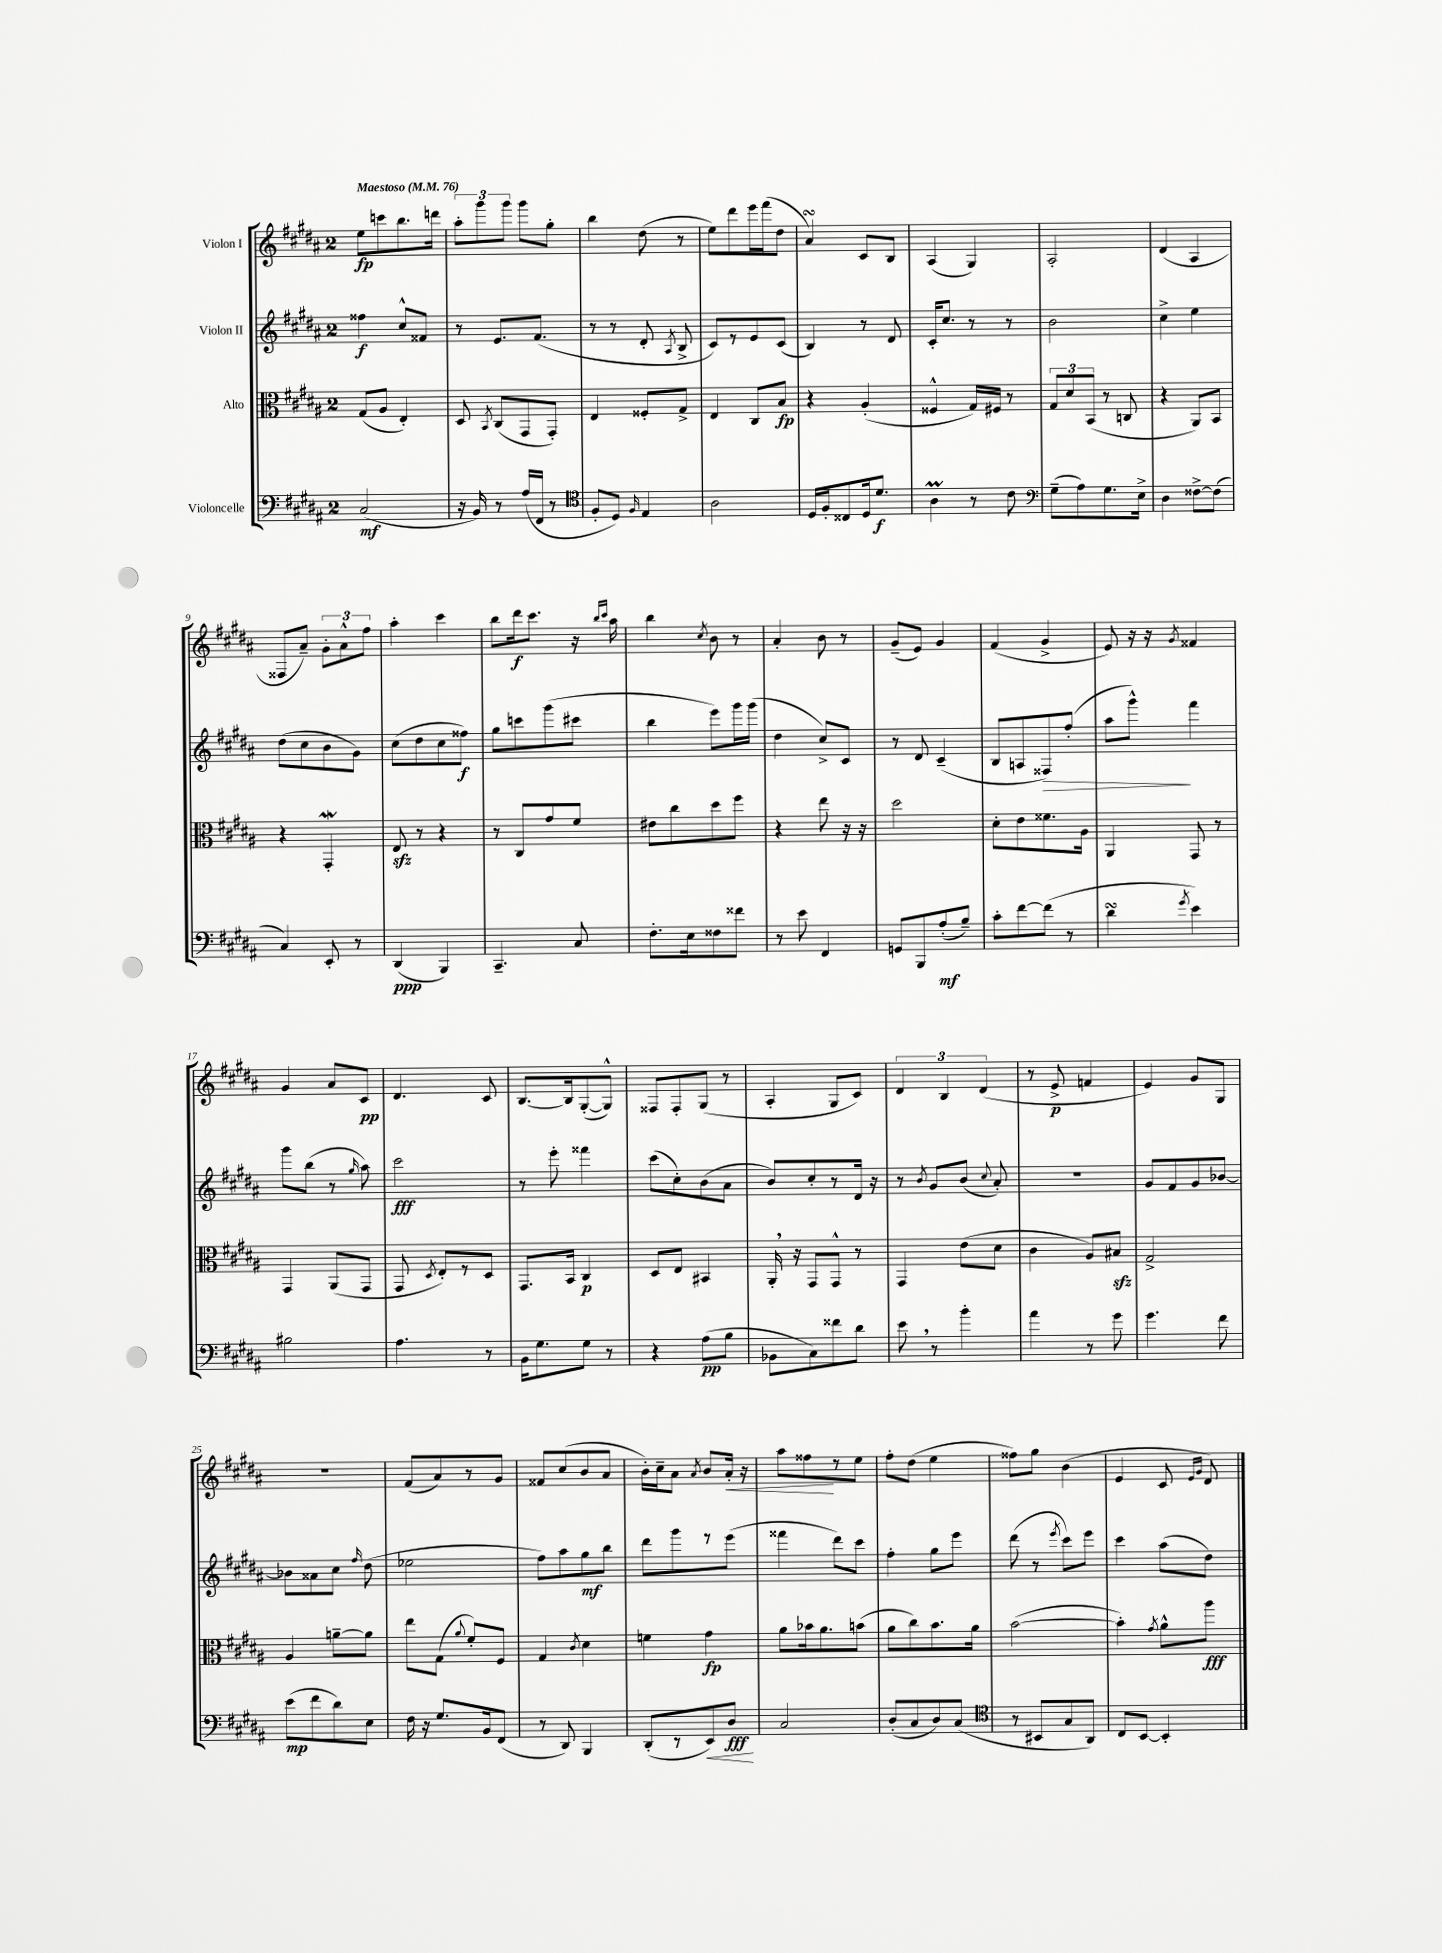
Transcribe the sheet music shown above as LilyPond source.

<<
\new StaffGroup <<
\new Staff = "s0" \with { instrumentName = "Violon I" } {
    \clef treble \key b \major \once \override Staff.TimeSignature.style = #'single-digit \time 2/4 \tempo "Maestoso" 4 = 76
    \autoBeamOff e''8[\fp c'''8 b''8. d'''16] |
    \tuplet 3/2 { ais''8[-. gis'''8 gis'''8] } gis'''8[ gis''8]-. |
    b''4 dis''8( r8 |
    e''8[) dis'''8 e'''16 fis'''16( dis''8] |
    ais'4\turn) cis'8[ b8] |
    ais4( gis4) |
    ais2-. |
    dis'4( ais4 |
    fisis8[ ais'8]--) \tuplet 3/2 { gis'8[-. ais'8-^ fis''8] } |
    ais''4-. cis'''4 |
    b''8[ dis'''16\f cis'''8.] r16 \grace { b''16[ cis'''16] } ais''16 |
    b''4 \acciaccatura { cis''8 } b'8 r8 |
    ais'4-. b'8 r8 |
    gis'8[--( e'8]) gis'4 |
    fis'4( gis'4-> |
    e'8) r16 r16 \acciaccatura { gis'8 } fisis'4 |
    gis'4 ais'8[ cis'8]\pp |
    dis'4. cis'8 |
    b8.[~ b16 gis8~-.( gis8]-^) |
    fisis8[ fisis8-. gis8]( r8 |
    ais4-. gis8[ cis'8]) |
    \tuplet 3/2 { dis'4 b4 dis'4( } |
    r8 e'8->\p f'4 |
    e'4) gis'8[ gis8] |
    r2 |
    fis'8[( ais'8) r8 gis'8] |
    fisis'8[ cis''8( b'8 ais'8] |
    b'16[-.) cis''16-- ais'8] \acciaccatura { ais'8 } b'8[ ais'16]-.\< r16 |
    ais''8[ fisis''8\! r8 e''8] |
    fis''8[-. dis''8]( e''4 |
    fisis''8[) gis''8] b'4( |
    e'4 cis'8 \grace { e'16[ gis'16] } dis'8) \bar "|." |
}
\new Staff = "s1" \with { instrumentName = "Violon II" } {
    \clef treble \key b \major \once \override Staff.TimeSignature.style = #'single-digit \time 2/4
    \autoBeamOff fisis''4\f cis''8[-^ fisis'8] |
    r8 e'8.[ fis'8.]( |
    r8 r8 dis'8-. \acciaccatura { ais8 } b8-> |
    cis'8[) r8 e'8 cis'8]( |
    b4) r8 dis'8 |
    cis'16[-. cis''8.] r8 r8 |
    b'2 |
    cis''4-> e''4 |
    dis''8[( cis''8 b'8 gis'8]) |
    cis''8[( dis''8 cis''8 fisis''8]\f) |
    gis''8[ c'''8 gis'''8( cis'''8] |
    b''4 e'''8[) gis'''16 gis'''16]( |
    dis''4 cis''8[->) cis'8] |
    r8 dis'8 cis'4--( |
    b8[ a8 fisis8\>) fis''8]-.( |
    ais''8[ gis'''8]-^\!) fis'''4 |
    gis'''8[ b''8]( r8 \grace { gis''16 } ais''8) |
    cis'''2\fff |
    r8 e'''8-. fisis'''4 |
    cis'''8[( cis''8-.) b'8( ais'8] |
    b'8[) cis''8-. r8 dis'16] r16 |
    r8 \acciaccatura { b'8 } gis'8[ b'8]( \appoggiatura { cis''8 } ais'8-.) |
    R2 |
    gis'8[ fis'8 gis'8 bes'8]~ |
    bes'8[ aisis'8 cis''8] \grace { fis''16 } dis''8( |
    ees''2 |
    fis''8[) ais''8 gis''8\mf b''8] |
    dis'''8[ gis'''8 r8 e'''8]( |
    fisis'''4 dis'''8[) cis'''8] |
    fis''4-. gis''8[ e'''8] |
    dis'''8( r8 \acciaccatura { e'''8 } cis'''8[) e'''8] |
    cis'''4 ais''8[( dis''8]) \bar "|." |
}
\new Staff = "s2" \with { instrumentName = "Alto" } {
    \clef alto \key b \major \once \override Staff.TimeSignature.style = #'single-digit \time 2/4
    \autoBeamOff gis8[( ais8] e4-.) |
    dis8 \acciaccatura { b,8 } cis8[( gis,8 gis,8]-.) |
    e4 fisis8[-. gis8]-> |
    e4 cis8[ b8]\fp |
    r4 ais4-.( |
    fisis4-^ gis16[) fis16] r8 |
    \tuplet 3/2 { gis8[ dis'8 b,8]( } r8 c8 |
    r4 ais,8[) b,8] |
    r4 gis,4-.\mordent |
    e8\sfz r8 r4 |
    r8 cis8[ gis'8 fis'8] |
    eis'8[ cis''8 dis''8 fis''8] |
    r4 e''8 r16 r16 |
    dis''2 |
    dis'8[-. e'8 fisis'8. ais16] |
    ais,4 gis,8 r8 |
    gis,4 ais,8[( gis,8] |
    gis,8 \acciaccatura { dis8 } e8[-.) r8 dis8] |
    gis,8.[ b,16] cis4\p |
    dis8[ e8] bis,4 |
    ais,16-. \breathe r16 gis,8[ gis,8]-^ r8 |
    gis,4 e'8[( dis'8] |
    cis'4 ais8[) bis8]\sfz |
    gis2-> |
    ais4 a'8[~-- a'8] |
    e''8[ gis8]( \appoggiatura { ais'8 } fis'8[-.) fis8] |
    gis4 \acciaccatura { cis'8 } dis'4 |
    f'4 gis'4\fp |
    ais'8[ bes'16 ais'8. b'8]( |
    ais'8[ cis''8) b'8. ais'16] |
    b'2~( |
    b'4-.) \acciaccatura { gis'8 } ais'8[-^ ais''8]\fff \bar "|." |
}
\new Staff = "s3" \with { instrumentName = "Violoncelle" } {
    \clef bass \key b \major \once \override Staff.TimeSignature.style = #'single-digit \time 2/4
    \autoBeamOff cis2\mf( |
    r16 b,16) r8 ais16[( fis,16] r8 |
    \clef tenor fis8[-. dis8]) \grace { fis16 } e4 |
    ais2 |
    dis16[ fis16-. cisis8 dis16 dis'8.]\f |
    ais4\prall r8 cis'8 |
    \clef bass gis8[--( ais8) gis8. e16]-> |
    dis4 fisis8[~-> fisis8]( |
    cis4) e,8-. r8 |
    dis,4\ppp( b,,4) |
    cis,4.-- cis8 |
    fis8.[-. e16 fisis8 fisis'8] |
    r8 e'8 fis,4 |
    g,8[ b,,8 ais8-.\mf( b8]--) |
    cis'8[-. fis'8~ fis'8]( r8 |
    dis'4\turn \acciaccatura { gis'8 } e'4) |
    bis2 |
    ais4. r8 |
    b,16[ gis8. gis8] r8 |
    r4 ais8[\pp( b8] |
    bes,8[ cis8) fisis'8 dis'8] |
    e'8 \breathe r8 b'4-. |
    ais'4 r8 gis'8 |
    gis'4. fis'8 |
    e'8[\mp( fis'8 dis'8) e8] |
    fis16 r16 gis8.[ b,16 fis,8]( |
    r8 dis,8) b,,4 |
    dis,8[-.( r8 e,8\<) dis8]\fff\! |
    cis2 |
    dis8[-.( cis8 dis8) cis8]( |
    \clef tenor r8 bis,8[ gis8 ais,8]) |
    cis8[ b,8]~ b,4-. \bar "|." |
}
>>
>>
